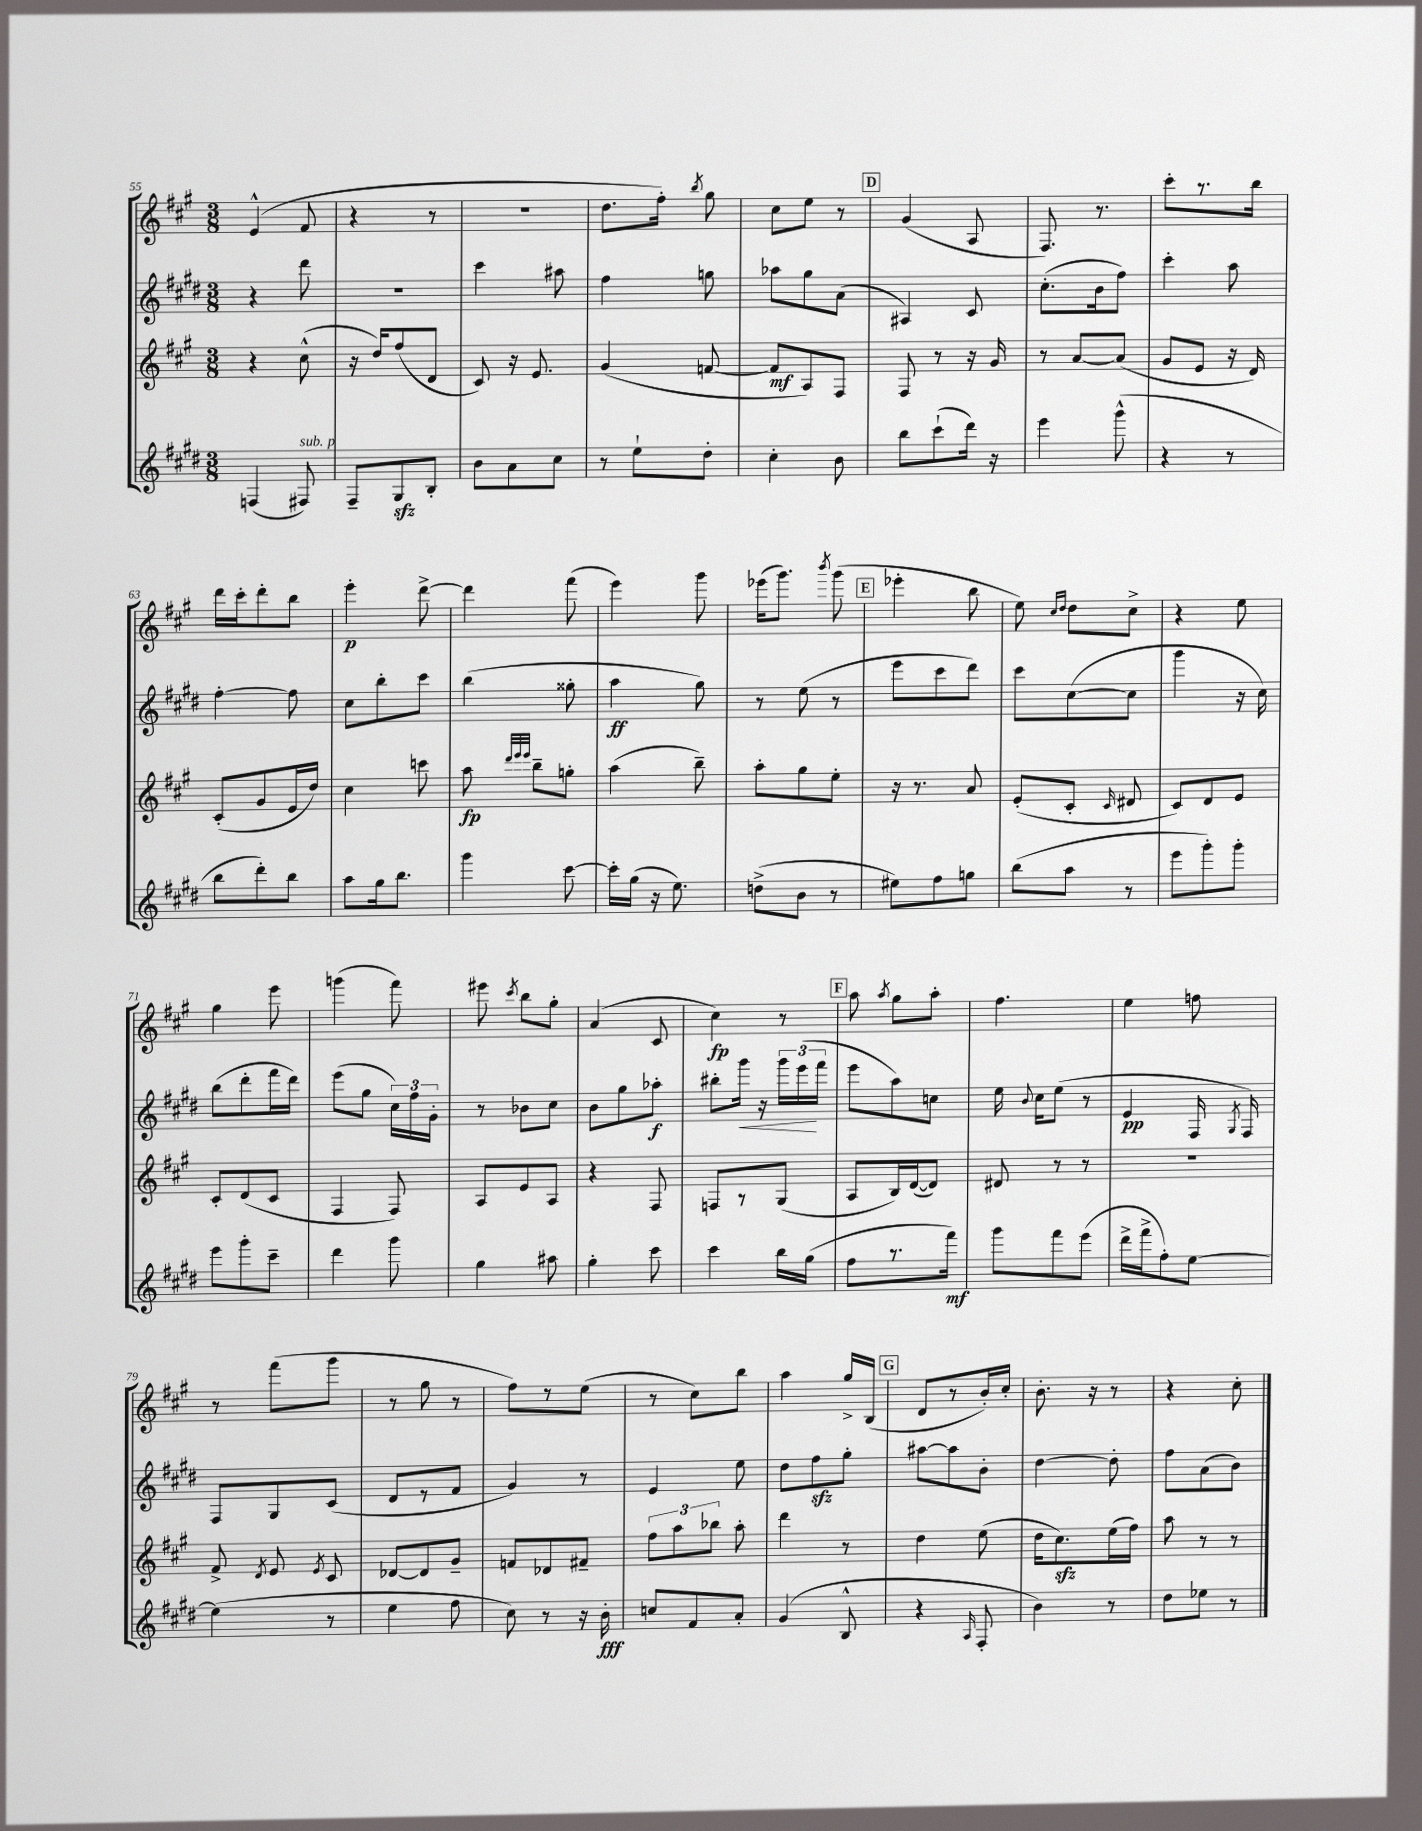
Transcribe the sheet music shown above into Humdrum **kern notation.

**kern	**kern	**kern	**kern
*staff4	*staff3	*staff2	*staff1
*clefG2	*clefG2	*clefG2	*clefG2
*k[f#c#g#d#]	*k[f#c#g#]	*k[f#c#g#d#]	*k[f#c#g#]
*M3/8	*M3/8	*M3/8	*M3/8
(4F	4r	4r	(4e^^
8F#)	(8cc#^^	8ddd#	8f#
=	=	=	=
8F#~	16r	4.r	4r
.	16dd)	.	.
8G#	(8ff#	.	.
8B'	8d	.	8r
=	=	=	=
8b	8c#)	4ccc#	4.r
8a	16r	.	.
.	8.e	.	.
8cc#	.	8aa#	.
=	=	=	=
8r	(4g#	4ff#	8.dd
8ee`	.	.	.
.	.	.	16ff#')
.	.	.	8qbb
8dd#'	[8f	8gg	8gg#
=	=	=	=
4cc#'	8f]	8aa-	8cc#
.	8A)	8gg#	8ee
8b	8F#	(8a	8r
=	=	=	=
8bb	8F#	4A#)	(4g#
(8ccc#`	8r	.	.
16ddd#)	16r	8c#	8A
16r	16g#	.	.
=	=	=	=
4eee	8r	(8.cc#'	8.F#)
.	[8a	.	.
.	.	16b	8.r
(8ggg#^^	(8a]	8ff#)	.
=	=	=	=
4r	8g#	4ccc#'	8ccc#'
.	8e	.	8.r
8r	16r	8aa	.
.	16d)	.	16bb
=	=	=	=
8bb	(8c#'	[4ff#'	16ddd
.	.	.	16ccc#'
8ddd#')	8g#	.	8ddd'
8bb	16e	8ff#]	8bb
.	16dd)	.	.
=	=	=	=
8aa	4cc#	8cc#	4eee'
16gg#	.	8bb'	.
8.bb	.	.	.
.	8ccc	8ccc#	[8ddd^
=	=	=	=
4ggg#	8aa	(4bb	4ddd]
.	32qqddd	.	.
.	32qqeee	.	.
.	32qqeee	.	.
.	8bb~	.	.
[8ccc#	8gg'	8gg##'	(8fff#
=	=	=	=
16ccc#']	(4aa	4aa	4eee)
(16gg#	.	.	.
16r	.	.	.
8.ee)	.	.	.
.	8bb~)	8gg#)	8ggg#
=	=	=	=
(8dd^	8aa'	8r	(16eee-
.	.	.	8.ggg#)
8b	8gg#	(8ee	.
.	.	.	8qbbb
8r	8ee'	8r	(8ggg#
=	=	=	=
8ee#)	16r	8eee	4eee-'
.	8.r	.	.
8ff#	.	8ccc#	.
8gg	8a	8ddd#)	8bb
=	=	=	=
(8bb	(8e'	8ccc#	8ee)
.	.	.	16qqcc#
.	.	.	16qqdd
8aa	8c#'	([8cc#	8dd
.	16qqc#	.	.
8r	8d#	8cc#]	8cc#^
=	=	=	=
8eee	8c#)	4ggg#	4r
8ggg#')	8d	.	.
8ggg#'	8e	16r	8ee
.	.	16cc#)	.
=	=	=	=
8eee	8c#'	(8bb	4gg#
8ggg#'	(8d	8ddd#'	.
8ccc#~	8c#	16fff#	8eee
.	.	16ddd#)	.
=	=	=	=
4ddd#	4F#	(8eee	(4ggg
.	.	8gg#	.
8ggg#	8F#)	24cc#)	8fff#)
.	.	24ff#	.
.	.	24g#'	.
=	=	=	=
4gg#	8A	8r	8eee#
.	.	.	8qccc#
.	8e	8b-	8bb
8aa#	8A	8cc#	8gg#'
=	=	=	=
4gg#'	4r	8b	(4a
.	.	8gg#	.
8ccc#	8F#	8aa-'	8c#
=	=	=	=
4ccc#	8F	8bb#'	4cc#)
.	8r	16ggg#	.
.	.	16r	.
16bb	(8G#	24ggg#	8r
.	.	(24eee	.
(16gg#	.	.	.
.	.	24fff#	.
=	=	=	=
8ff#	8A	8eee	8aa
.	.	.	8qaa
8.r	16B)	8aa)	8gg#
.	([16d	.	.
.	8d])	8cc	8aa'
16fff#)	.	.	.
=	=	=	=
8ggg#	8d#	16ee	4.ff#
.	.	8qqb	.
.	.	16cc#	.
8fff#	8r	(8ee	.
(8eee	8r	8r	.
=	=	=	=
16ddd#^	4.r	4e	4ee
16fff#^	.	.	.
8ff#')	.	.	.
[8ee	.	16F#	8ff
.	.	8qG#	.
.	.	16F#)	.
=	=	=	=
(4ee]	8f#^	8F#	8r
.	8qd	.	.
.	8e	8G#	(8fff#
.	8qe	.	.
8r	8c#	(8c#	8ggg#
=	=	=	=
4ee	[8d-	8d#	8r
.	8d-]	8r	8gg#
8ff#	8g#~	8f#	8r
=	=	=	=
8cc#)	8f	4g#)	8ff#)
8r	8d-	.	8r
16r	8f#~	8r	(8ee
16b'	.	.	.
=	=	=	=
8cc	12ff#	4e	8r
.	12aa	.	.
8f#	.	.	8cc#)
.	12bb-	.	.
8a'	8aa'	8ee	8bb
=	=	=	=
(4g#	4ddd	8dd#	4aa
.	.	8ff#	.
8B^^	8r	8gg#'	16gg#^
.	.	.	(16B
=	=	=	=
4r	4dd	[8aa#	8d
.	.	8aa#]	8r
16qqA	.	.	.
8F#'	(8ee	8b'	16b')
.	.	.	16cc#'
=	=	=	=
4b)	16dd	[4dd#	8.b'
.	8.cc#)	.	.
.	.	.	16r
8r	(16ee	8dd#']	8r
.	16ff#)	.	.
=	=	=	=
8dd#	8aa	8ff#	4r
8ee-	8r	(8a	.
8r	8r	8b)	8cc#'
==	==	==	==
*-	*-	*-	*-
